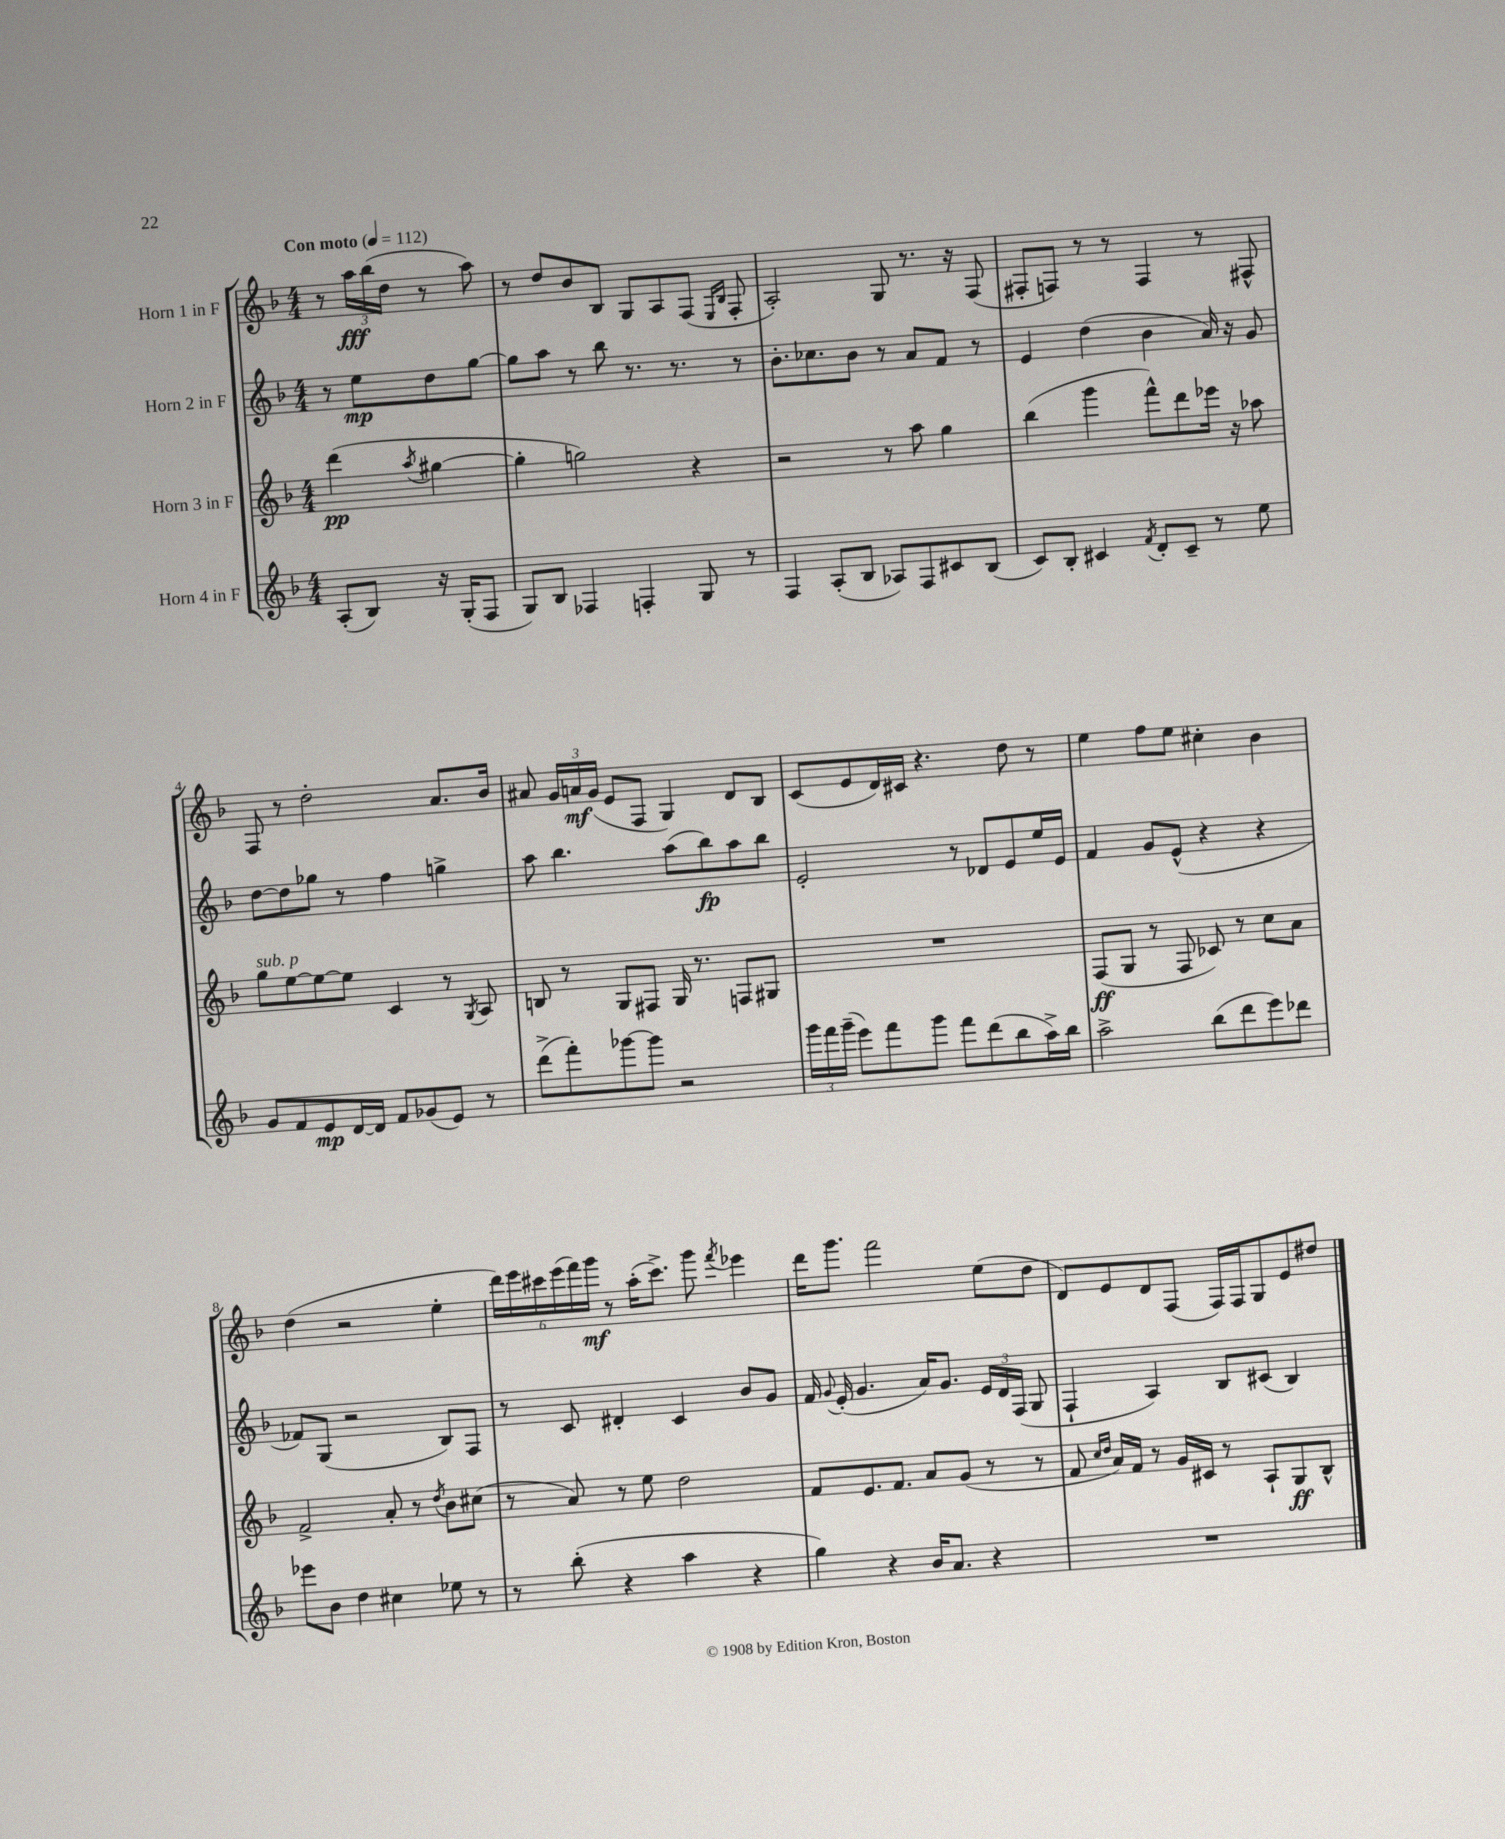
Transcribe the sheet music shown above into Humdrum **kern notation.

**kern	**kern	**kern	**kern
*staff4	*staff3	*staff2	*staff1
*clefG2	*clefG2	*clefG2	*clefG2
*k[b-]	*k[b-]	*k[b-]	*k[b-]
*M4/4	*M4/4	*M4/4	*M4/4
*MM112	*MM112	*MM112	*MM112
(8A'/L	(4ddd\	8r	8r
8B-/J)	.	8ee\L	24aa\LL
.	.	.	(24bb-\
.	.	.	24dd\JJ
.	8qaa/	.	.
16r	[4gg#\	8dd\	8r
(16G'/LK	.	.	.
8F/J	.	[8gg\J	8aa\)
=	=	=	=
8G/L)	4gg#'\]	8gg\]L	8r
8B-/J	.	8aa\J	8dd/L
4F-/	2gg\)	8r	8b-/
.	.	8bb-\	8B-/J
4F'/	.	8.r	8G/L
.	.	.	8A/
.	.	8.r	.
8G/	4r	.	(8F/J
.	.	.	16qqE/LL
.	.	.	16qqB-/JJ
8r	.	8r	8F'/
=	=	=	=
4F/	2r	8.b-'\L	2A'/)
.	.	8.cc-\	.
(8A'/L	.	.	.
8B-/J	.	8b-\J	.
8A-/L)	8r	8r	8G/
8F/	8aa\	8a/L	8.r
8c#/	4gg\	8f/J	.
.	.	.	16r
(8B-/J	.	8r	(8F/
=	=	=	=
8c/L)	(4bb-\	4e/	8F#'/L
8B-'/J	.	.	8F/J)
4c#/	4ggg\	(4dd\	8r
.	.	.	8r
8qf/	.	.	.
8d'/L	8fff^^\L)	4b-\	4F/
8c#~/J	8ddd\	.	.
8r	16eee-\Jk	16a/)	8r
.	16r	16r	.
8ee\	8aa-\	8g/	8F#^^/
=	=	=	=
8g/L	8gg\L	[8dd\L	8F/
8f/	[8ee\	8dd\]	8r
8e/	8ee\_	8gg-\J	2dd'\
[16d/L	8ee\]J	8r	.
16d/]JJ	.	.	.
8f/L	4c/	4ff\	.
(8g-/	.	.	.
8e/J)	8r	4gg^\	8.a/L
.	8qG/	.	.
8r	8A/	.	.
.	.	.	16b-/Jk
=	=	=	=
(8ddd^\L	8B/	8aa\	8a#/
8fff'\)	8r	4.bb-\	24g/LL
.	.	.	24a/
.	.	.	(24g/JJ
[8ggg-\	8G/L	.	8e/L
8ggg-\]J	8F#/J	.	8F/J
2r	16G/	(8aa\L	4G/)
.	8.r	.	.
.	.	8bb-\)	.
.	8F/L	8aa\	8d/L
.	8G#/J	8bb-\J	8B-/J
=	=	=	=
24ggg\LL	1r	2e'/	(8c/L
24fff\	.	.	.
(24ggg~\JJ	.	.	.
8eee\L)	.	.	8e/
8fff\	.	.	16d/L)
.	.	.	16c#/JJ
8ggg\J	.	.	4.r
8fff\L	.	8r	.
(8ddd\	.	8d-/L	.
8bb-\	.	8e/	8dd\
16aa^\L)	.	16ee/L	8r
16bb-\JJ	.	16e/JJ	.
=	=	=	=
2aa^\	(8F/L	4f/	4ee\
.	8G/J	.	.
.	8r	8g/L	8ff\L
.	8F/	(8e^^/J	8ee\J
(8bb-\L	8c-/)	4r	4cc#'\
8ddd\	8r	.	.
8eee\)	8cc\L	4r	4b-\
8ddd-\J	8a\J	.	.
=	=	=	=
8eee-\L	2f^/	8f-/L)	(4dd\
8b-\J	.	(8G/J	.
4dd\	.	2r	2r
4cc#\	8a'/	.	.
.	8r	.	.
.	8qdd/	.	.
8ee-\	8b-\L	8B-/L)	4ee'\
8r	(8cc#\J	8F/J	.
=	=	=	=
8r	8r	8r	24ddd\LL)
.	.	.	24eee\
.	.	.	24ccc#\
(8bb-'\	8a/)	8c/	(24eee\
.	.	.	24fff\)
.	.	.	24ggg\JJ
4r	8r	4d#'/	8r
.	8ee\	.	(16aa'\LK
.	.	.	8.ccc#^\J)
4aa\	2dd\	4c/	.
.	.	.	8ggg\
.	.	.	8qfff/
4r	.	8b-/L	4eee-\
.	.	8g/J	.
=	=	=	=
4gg\)	8f/L	16f/	16ddd\LK
.	.	8qqg/	.
.	.	(16e'/	8.ggg\J
.	8.e/	4.g/	.
4r	.	.	2fff\
.	8.f/J	.	.
16b-/LK	8a/L	16a/LK)	.
8.a/J	.	8.g/J	.
.	(8g/J	.	.
4r	8r	24e/LL	(8ee\L
.	.	24d/	.
.	.	(24F/JJ	.
.	8r	8G/	8dd\J
=	=	=	=
1r	8f/	4F`/	8d/L)
.	16qqcc/LL	.	.
.	16qqdd/JJ	.	.
.	16a/LL)	.	8e/
.	16f/JJ	.	.
.	8r	4A/)	8d/
.	16g/LL	.	(8F/J
.	16c#/JJ	.	.
.	8r	8B-/L	16F/LL)
.	.	.	16F/J
.	8A`/L	(8c#/J	8G/
.	8G/	4B-/)	8e/
.	8B-^^/J	.	8dd#/J
==	==	==	==
*-	*-	*-	*-
